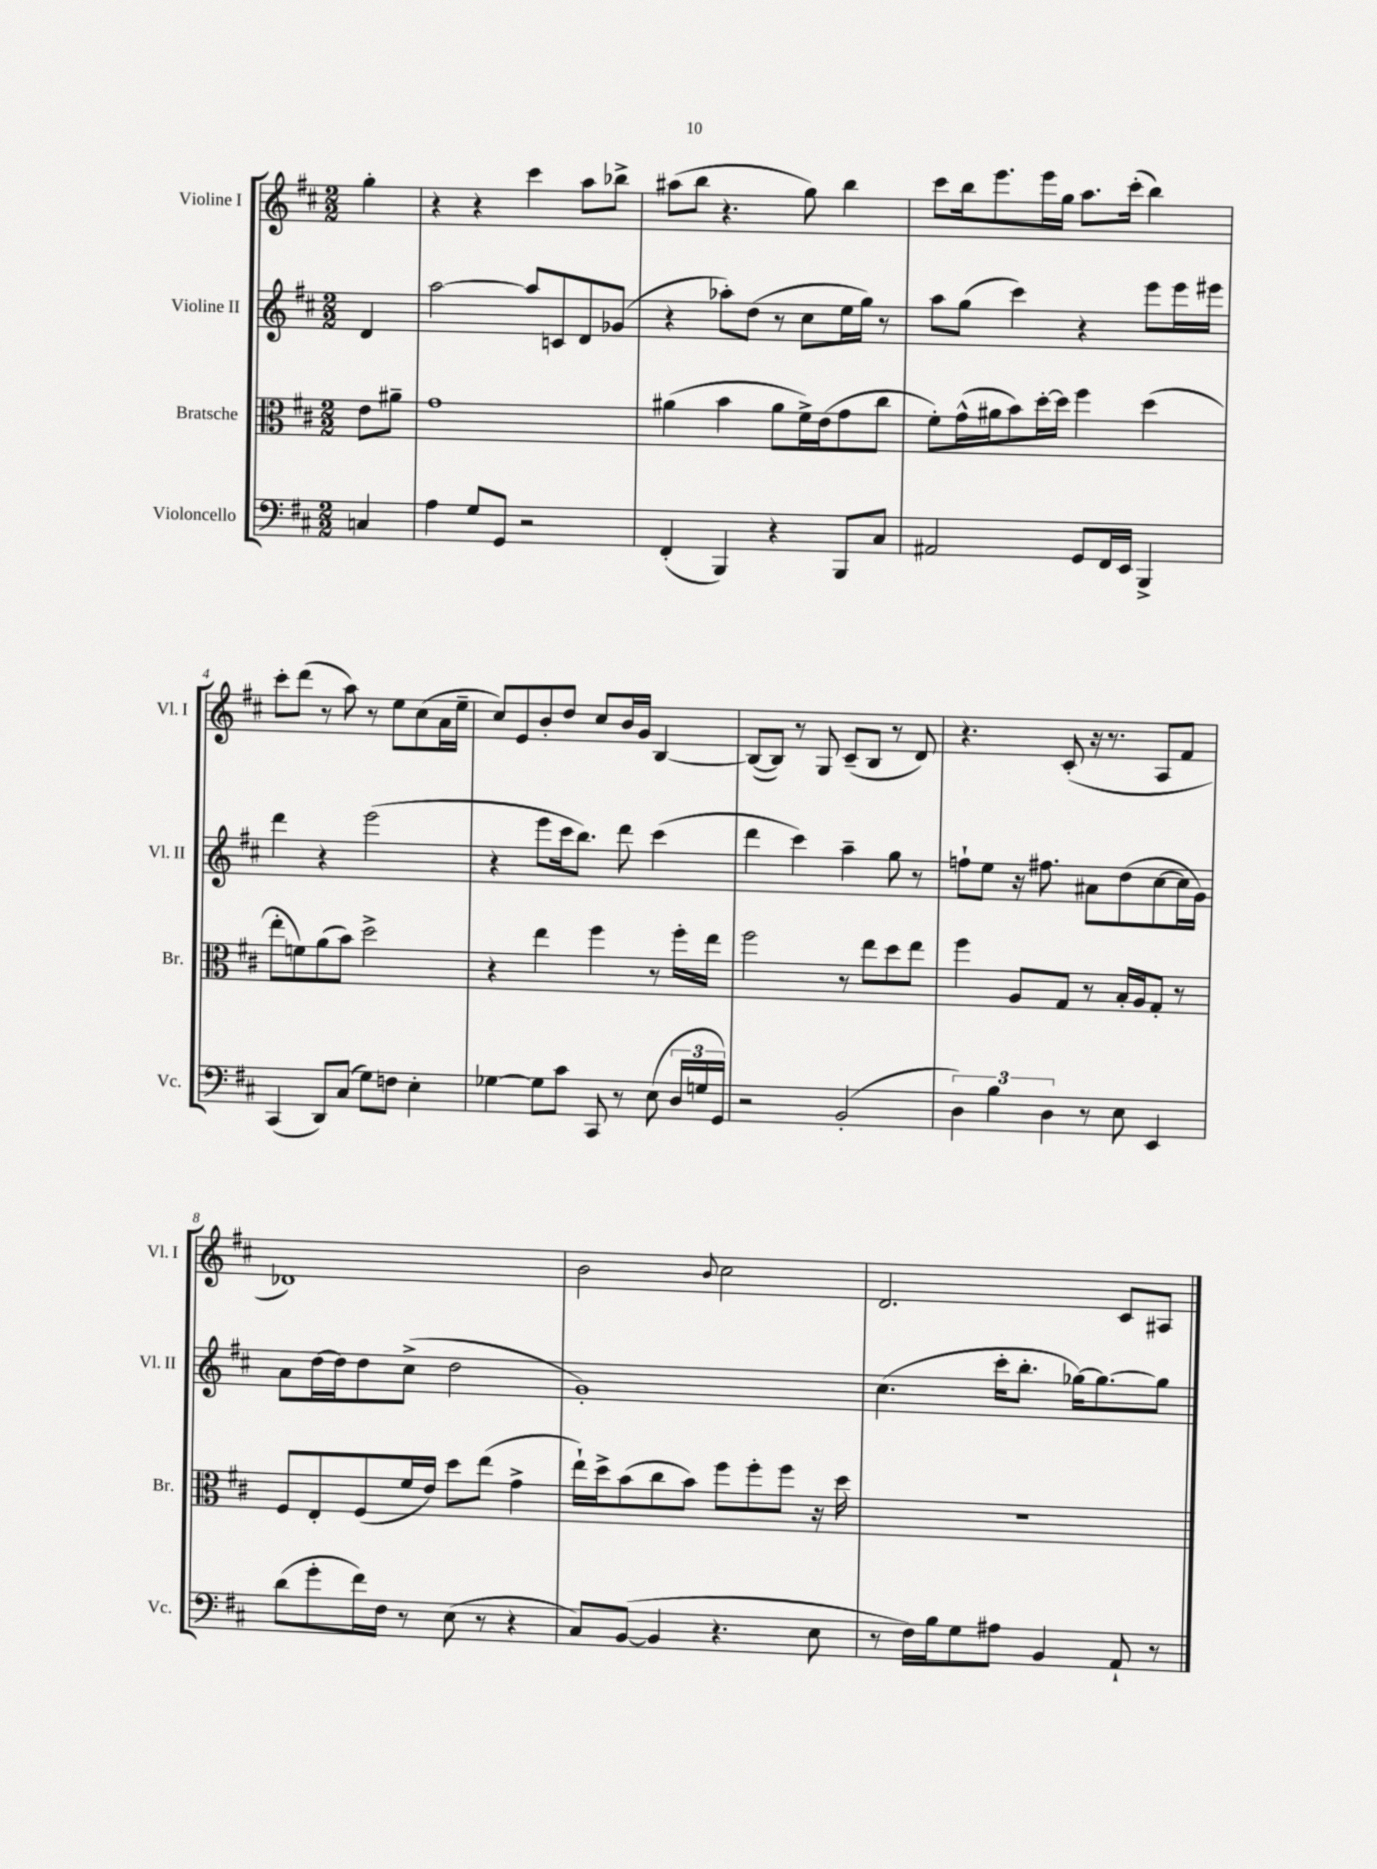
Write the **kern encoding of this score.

**kern	**kern	**kern	**kern
*part4	*part3	*part2	*part1
*staff4	*staff3	*staff2	*staff1
*I"Violoncello	*I"Bratsche	*I"Violine II	*I"Violine I
*I'Vc.	*I'Br.	*I'Vl. II	*I'Vl. I
*clefF4	*clefC3	*clefG2	*clefG2
*k[f#c#]	*k[f#c#]	*k[f#c#]	*k[f#c#]
*M2/2	*M2/2	*M2/2	*M2/2
=	=	=	=
4Cn/	8e\L	4d/	4gg'\
.	8a#X~\J	.	.
=1	=1	=1	=1
4A\	1g	[2aa\	4r
8G/L	.	.	4r
8GG/J	.	.	.
2r	.	8aa/L]	4ccc#\
.	.	8cn/	.
.	.	8d/	8aa\L
.	.	(8g-X/J	8bb-X^\J
=2	=2	=2	=2
(4FF#'/	(4a#X\	4r	(8aa#X\L
.	.	.	8bb\J
4BBB/)	4b\	8aa-X'\L)	4.r
.	.	(8dd\J	.
4r	8a#\L	8r	.
.	16f#^\L)	8cc#\L	8gg\)
.	(16e\J	.	.
8BBB/L	8g\	16ee\L	4bb\
.	.	16gg\JJ)	.
8C#/J	8cc#\J	8r	.
=3	=3	=3	=3
2AA#X/	8f#'\L)	8aa\L	8ccc#\L
.	(16g^^\L	(8gg\J	16bb\k
.	16a#X\J	.	8.eee\
.	8b\)	4ccc#\)	.
.	[16dd'\L	.	16eee\L
.	16dd\JJ]	.	16gg\JJ
8GG/L	4ff#\	4r	8.aa\L
16FF#/L	.	.	.
16EE/JJ	.	.	(16ccc#'\Jk
4BBB^/	(4dd\	8eee\L	4bb\)
.	.	16eee\L	.
.	.	16eee#X\JJ	.
!!LO:LB:g=z
=4	=4	=4	=4
(4CC#/	8ee'\L	4ddd\	8ccc#'\L
.	8fn\)	.	(8ddd\J
8DD/L)	(8a\	4r	8r
(8C#/J	8b\J)	.	8aa\)
8G\L)	2dd^\	(2eee\	8r
8Fn\J	.	.	8ee\L
4E'\	.	.	(8cc#\
.	.	.	16a\L
.	.	.	16ee~\JJ
=5	=5	=5	=5
[4G-X\	4r	4r	8cc#/L)
.	.	.	8e/
8G-\L]	4ee\	8eee\L	8b'/
8c#\J	.	16ccc#\k	8dd/J
.	.	8.bb\J)	.
8CC#/	4ff#\	.	8cc#/L
8r	.	8ddd\	16b/L
.	.	.	16g/JJ
(8E\	8r	(4ccc#\	[4B/
24D/LL	16ff#'\LL	.	.
24Gn/	.	.	.
.	16ee\JJ	.	.
24GG/JJ)	.	.	.
=6	=6	=6	=6
2r	2ff#\	4ddd\	(8B/L_
.	.	.	8B/J])
.	.	4ccc#\)	8r
.	.	.	8G/
(2BB'/	8r	4aa~\	(8c#~/L
.	8ee\L	.	8B/J
.	8dd\	8gg\	8r
.	8ee\J	8r	8d/)
=7	=7	=7	=7
6D\)	4ff#\	8ffn`\L	4.r
.	.	8ee\J	.
6B\	.	.	.
.	8A/L	16r	.
.	.	8.ff#X\	.
6D\	.	.	.
.	8G/J	.	(8c#'/
8r	8r	8a#X\L	16r
.	.	.	8.r
8E\	16B'/LL	(8dd\	.
.	16A/J	.	.
4EE/	8G'/J	[8cc#\	8A/L
.	8r	16cc#\L]	8f#/J
.	.	16g\JJ)	.
!!LO:LB:g=z
=8	=8	=8	=8
(8d\L	8F#/L	8a\L	1d-X)
8g'\	8E'/	[16dd\L	.
.	.	16dd\J]	.
16f#\L)	(8F#/	8dd\	.
16F#\JJ	.	.	.
8r	16f#/L	(8cc#^\J	.
.	16e/JJ)	.	.
(8E\	8dd\L	2dd\	.
8r	(8ee\J	.	.
4r	4g^\	.	.
=9	=9	=9	=9
8C#/L)	16ee`\LL)	1g')	2b\
.	16dd^\J	.	.
([8BB/J	(8b\	.	.
4BB/]	8cc#\	.	.
.	8b\J)	.	.
.	.	.	8qqb/
4.r	8ff#\L	.	2cc#\
.	8ff#'\	.	.
.	8ff#\J	.	.
8E\	16r	.	.
.	16dd\	.	.
=10	=10	=10	=10
8r	1r	(4.cc#\	2.d/
16F#\LL)	.	.	.
16B\J	.	.	.
8G\	.	.	.
8A#X\J	.	16ccc#'\KL	.
.	.	8.bb'\J	.
4BB/	.	.	.
.	.	[16gg-X\KL)	.
.	.	8.gg-\_	.
8AA`/	.	.	8c#/L
8r	.	8gg-\J]	8A#X/J
==	==	==	==
*-	*-	*-	*-
